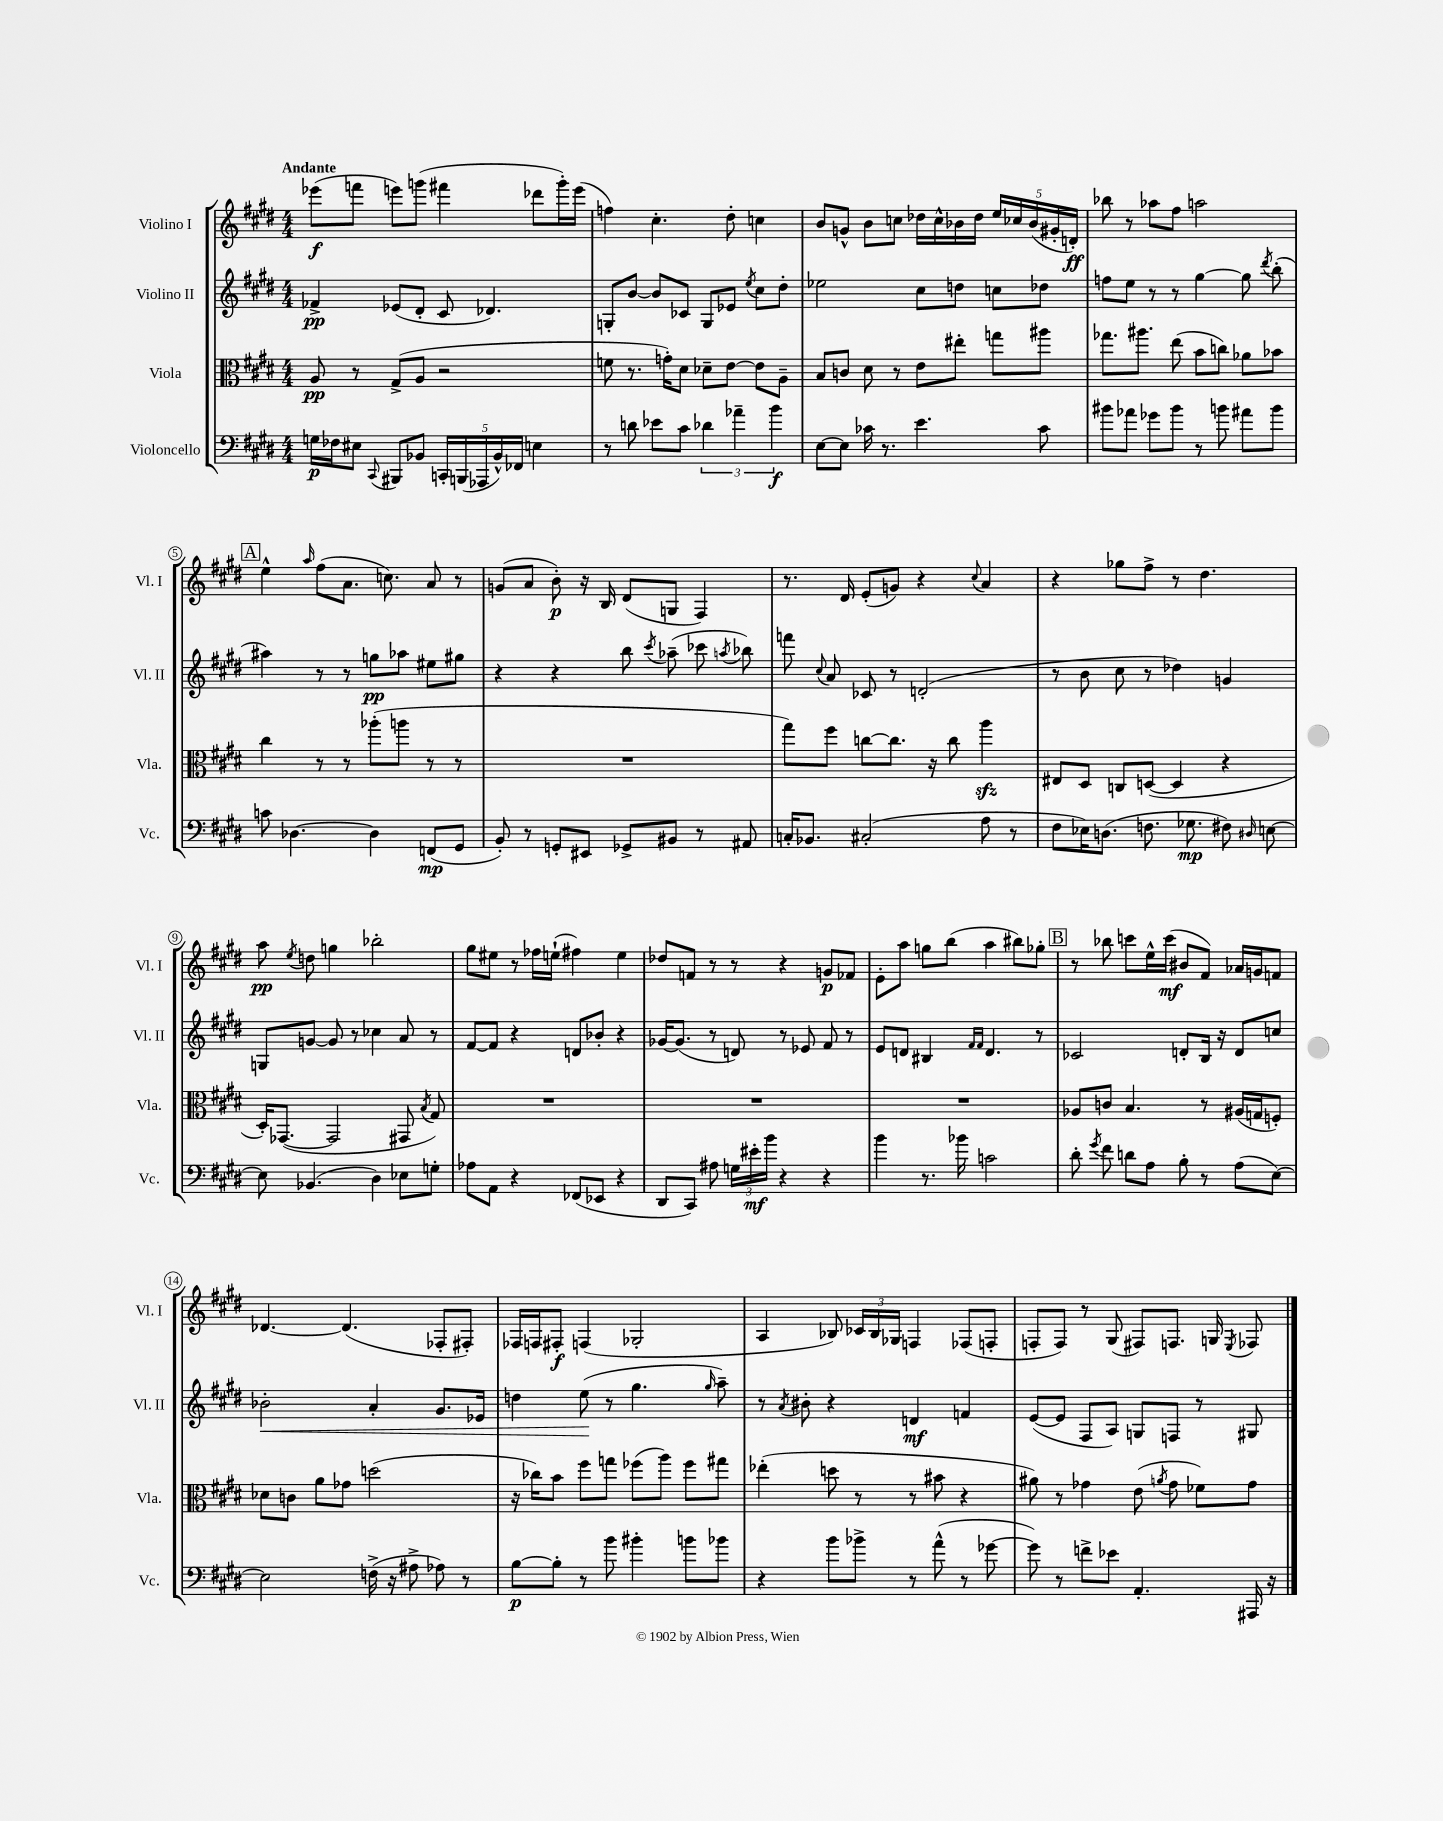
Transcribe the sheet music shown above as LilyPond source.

<<
\new StaffGroup <<
\new Staff = "s0" \with { instrumentName = "Violino I" shortInstrumentName = "Vl. I" } {
    \clef treble \key e \major \numericTimeSignature \time 4/4 \tempo "Andante"
    \autoBeamOff ees'''8[\f( f'''8] e'''8[) g'''8]( fis'''4 des'''8[ g'''16-.) e'''16]( |
    f''4) cis''4.-. dis''8-. c''4 |
    b'8[ g'8]-^ b'8[ c''8] des''16[ c''16-^ bes'16 des''16] \tuplet 5/4 { e''16[ ces''16 bes'16( gis'16-. d'16]-.\ff) } |
    bes''8 r8 aes''8[ fis''8] a''2 |
    \mark \markup { \box "A" } e''4-^ \grace { a''16 } fis''8[( a'8.] c''8.) a'8 r8 |
    g'8[( a'8] b'8-.\p) r16 b16 dis'8[( g8] fis4) |
    r8. dis'16 e'8[-.( g'8]) r4 \appoggiatura { cis''8 } a'4 |
    r4 ges''8[ fis''8]-> r8 dis''4. |
    a''8\pp \acciaccatura { e''8 } d''8 g''4 bes''2-. |
    gis''8[ eis''8] r8 fes''16[ e''16]-!( fis''4) e''4 |
    des''8[ f'8] r8 r8 r4 g'8[\p fes'8] |
    e'8[-. a''8] g''8[ b''8]( a''4 bis''8[) ges''8]-. |
    \mark \markup { \box "B" } r8 bes''8 c'''8[ e''16-^ c'''16]\mf( bis'8[ fis'8]) aes'16[ g'16 f'8] |
    des'4.~ des'4.( fes8[-. fis8]-.) |
    fes16[ f16 fis8]-.\f f4( ges2-. |
    a4 bes8) \tuplet 3/2 { ces'16[ bes16 ges16] } f4 fes8[( f8]-. |
    f8[-. f8]) r8 gis8( fis8[) f8.] g16 \acciaccatura { e8 } fes8 \bar "|." |
}
\new Staff = "s1" \with { instrumentName = "Violino II" shortInstrumentName = "Vl. II" } {
    \clef treble \key e \major \numericTimeSignature \time 4/4
    \autoBeamOff fes'4->\pp ees'8[( dis'8]-. cis'8 des'4.) |
    g8[-. b'8]~ b'8[ ces'8] g8[ ees'8] \acciaccatura { e''8 } cis''8[ dis''8]-. |
    ees''2 cis''8[ d''8] c''8[ des''8] |
    f''8[ e''8] r8 r8 gis''4~ gis''8 \acciaccatura { dis'''8 } b''8-.( |
    \mark \markup { \box "A" } ais''4) r8 r8 g''8[\pp aes''8] eis''8[ gis''8] |
    r4 r4 b''8 \acciaccatura { cis'''8 } aes''8--( ces'''8 \acciaccatura { a''8 } bes''8) |
    f'''8 \appoggiatura { cis''8 } a'8 ces'8 r8 d'2-.( |
    r8 b'8 cis''8 r8 des''4) g'4 |
    g8[ g'8]~ g'8 r8 ces''4 a'8 r8 |
    fis'8[~ fis'8] r4 d'8[ bes'8]-. r4 |
    ges'16[~ ges'8.]( r8 d'8) r8 ees'8 fis'8 r8 |
    e'8[ d'8] bis4 \grace { fis'16[ fis'16] } d'4. r8 |
    \mark \markup { \box "B" } ces'2 d'8[-. b16] r16 d'8[ c''8] |
    bes'2-.\< a'4-. gis'8.[ ees'16] |
    d''4 e''8\!( r8 gis''4. \grace { gis''16 } a''8--) |
    r8 \acciaccatura { a'8 } bis'8-. r4 d'4\mf f'4 |
    e'8[~( e'8] fis8[ a8]) g8[ f8] r8 gis8 \bar "|." |
}
\new Staff = "s2" \with { instrumentName = "Viola" shortInstrumentName = "Vla." } {
    \clef alto \key e \major \numericTimeSignature \time 4/4
    \autoBeamOff a8\pp r8 gis8[->( a8] r2 |
    f'8 r8. g'16[-.) dis'8] des'8[-- e'8]~ e'8[ a8]-- |
    b8[ c'8] dis'8 r8 e'8[ eis''8]-. g''8[ ais''8] |
    ges''8.[ ais''8.] e''8( b'8[ c''8]) aes'8[ bes'8] |
    \mark \markup { \box "A" } cis''4 r8 r8 aes''8[-.( a''8] r8 r8 |
    R1 |
    gis''8[) fis''8] c''8[~ c''8.] r16 c''8 a''4\sfz |
    eis8[ dis8] c8[ d8]~( d4 r4 |
    dis16[-.) ges,8.]~( ges,2 gis,8 \acciaccatura { b8 } gis8) |
    R1 |
    R1 |
    R1 |
    \mark \markup { \box "B" } aes8[ c'8] b4. r8 ais16[( g16 f8]-.) |
    des'8[ c'8] a'8[ ges'8] d''2( |
    r16 ces''16[) b'8] fis''8[ g''8] fes''8[( a''8]) fes''8[ gis''8] |
    ees''4-.( d''8 r8 r8 bis'8 r4 |
    ais'8) r8 ges'4 e'8( \acciaccatura { a'8 } ges'8 fes'8[) ges'8] \bar "|." |
}
\new Staff = "s3" \with { instrumentName = "Violoncello" shortInstrumentName = "Vc." } {
    \clef bass \key e \major \numericTimeSignature \time 4/4
    \autoBeamOff g16[\p fes16 eis8] \appoggiatura { cis,8 } bis,,8[ bes,8] \tuplet 5/4 { c,16[-. b,,16( aes,,16 bes,16-^) fes,16] } e4 |
    r8 d'8 ees'8[ cis'8] \tuplet 3/2 { des'4 aes'4-- b'4\f } |
    e8[~ e8] ces'16 r8. e'4. ces'8 |
    bis'8[ aes'8] ges'8[ bis'8] r8 b'8 ais'8[ b'8] |
    \mark \markup { \box "A" } c'8 des4.~ des4 f,8[\mp( gis,8] |
    b,8-.) r8 g,8[-. eis,8] ges,8[-> bis,8] r8 ais,8 |
    c16[-. bes,8.] cis2-.( a8 r8 |
    fis8[ ees16) d8.]( f8. ges8.\mp fis8) \grace { dis16 } e8~ |
    e8 bes,4.( dis4) ees8[ g8]-. |
    aes8[ a,8] r4 fes,8[( ees,8] r4 |
    dis,8[ cis,8]) ais8 \tuplet 3/2 { g16[ eis'16-.\mf b'16] } r4 r4 |
    b'4 r8. bes'16 c'2 |
    \mark \markup { \box "B" } dis'8-. \acciaccatura { gis'8 } fis'8 d'8[ a8] b8-. r8 a8[( e8]~) |
    e2 f16->( r16 ais8-> aes8) r8 |
    b8[~\p b8]-. r8 b'8 bis'4-. b'8[ bes'8] |
    r4 b'8[ bes'8]-> r8 a'8-^( r8 ges'8~ |
    ges'8) r8 f'8[-> ees'8] a,4.-. ais,,16 r16 \bar "|." |
}
>>
>>
\layout { \context { \Score \override BarNumber.stencil = #(make-stencil-circler 0.1 0.3 ly:text-interface::print) } }
